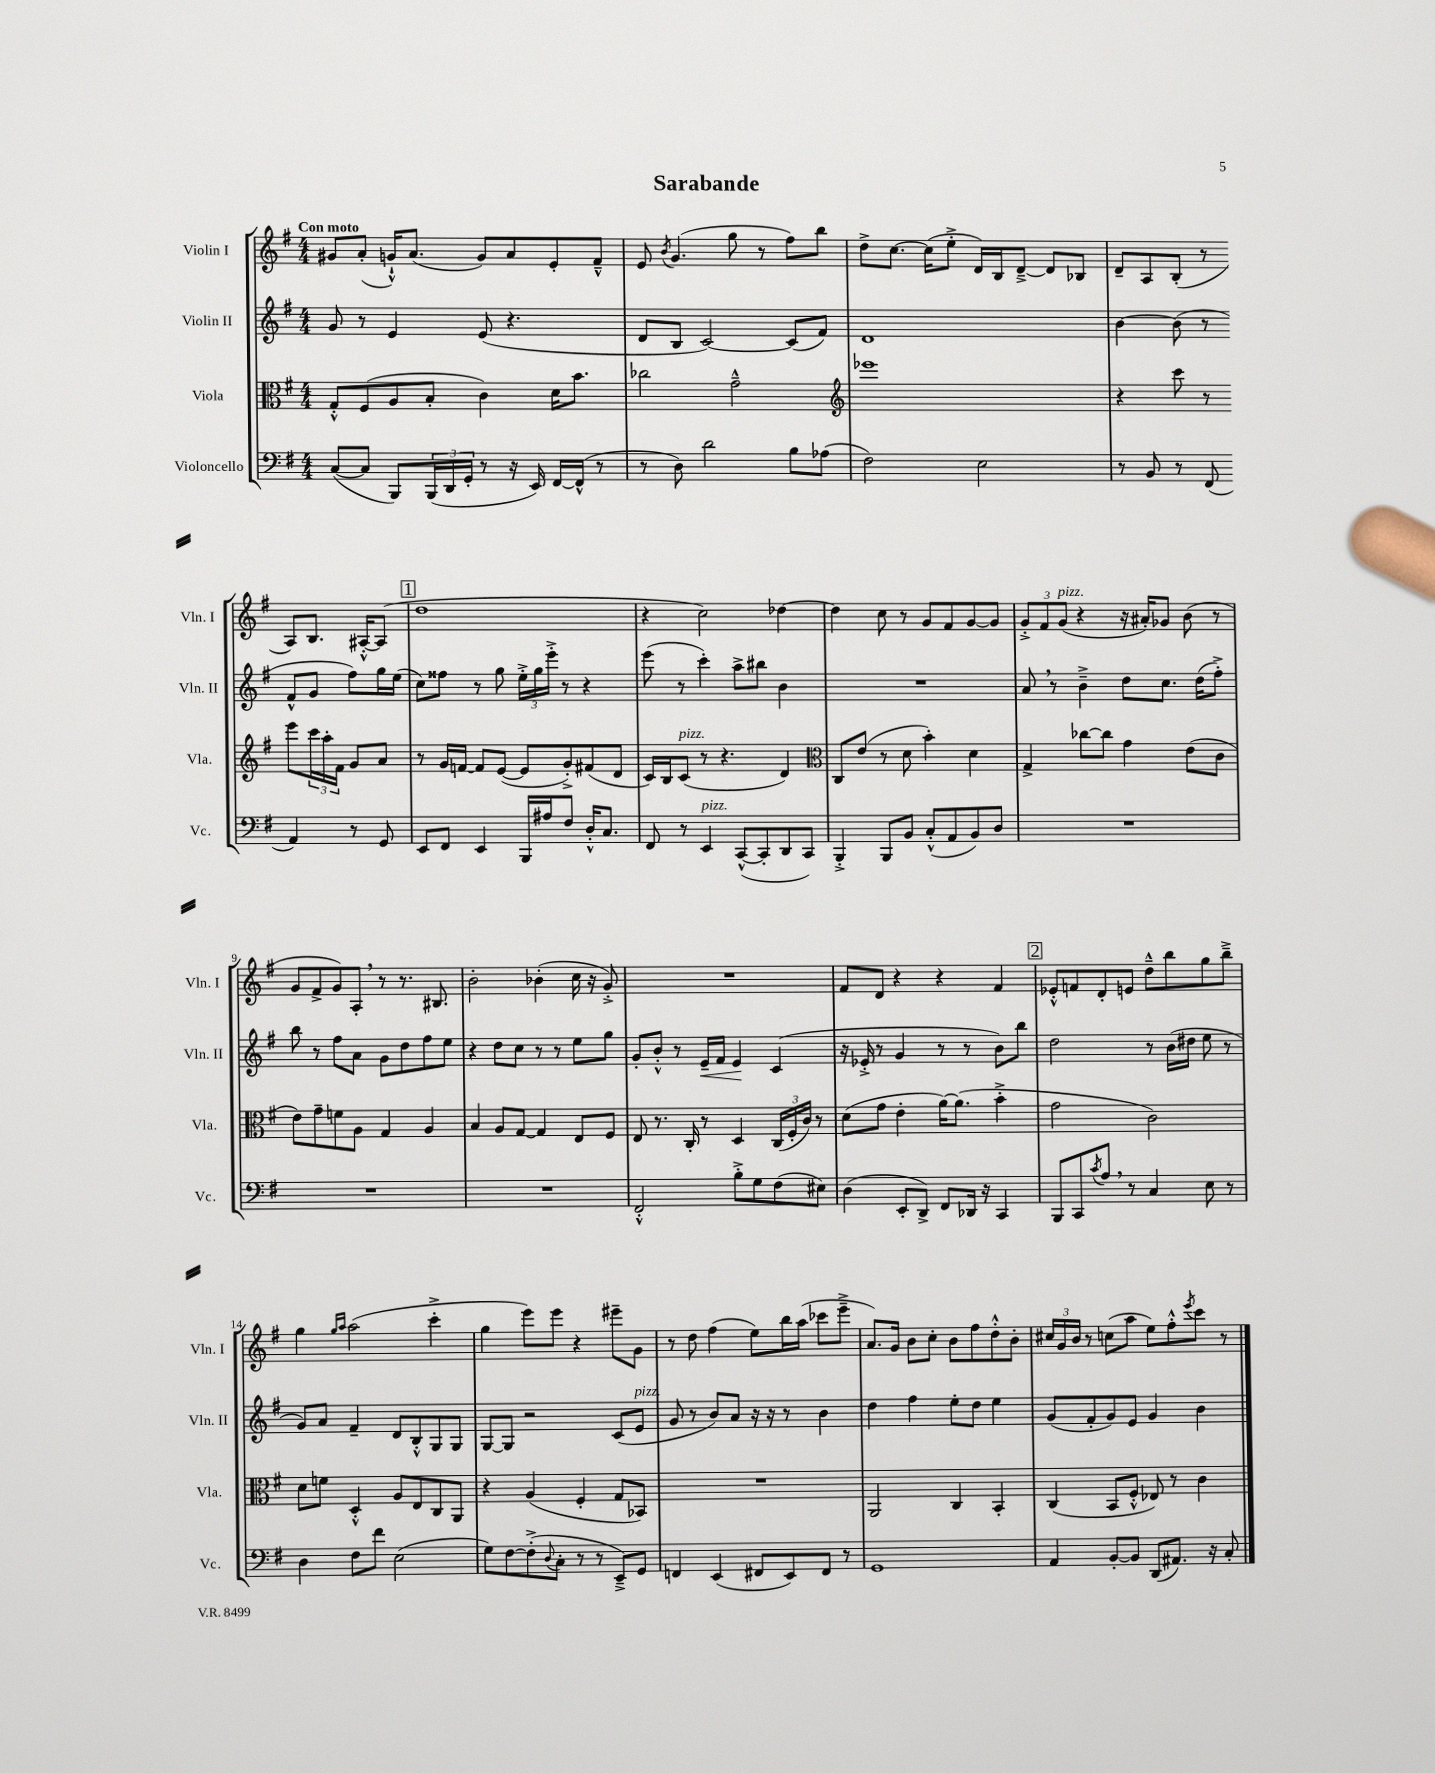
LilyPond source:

\header { title = "Sarabande" }
<<
\new StaffGroup <<
\new Staff = "s0" \with { instrumentName = "Violin I" shortInstrumentName = "Vln. I" } {
    \clef treble \key g \major \numericTimeSignature \time 4/4 \tempo "Con moto"
    gis'8 a'8-.( g'16-!-^) a'8.( g'8) a'8 e'8-. fis'8---^ |
    e'8 \acciaccatura { b'8 } g'4.( g''8 r8 fis''8) b''8 |
    d''8-> c''8.~ c''16( e''8-.-> d'16) b16 d'8~---> d'8 bes8 |
    d'8-- a8 b8-.( r8 a8) b8. ais16~-.-^ ais8( |
    \mark \markup { \box "1" } d''1 |
    r4 c''2) des''4~ |
    des''4 c''8 r8 g'8 fis'8 g'8~ g'8 |
    \tuplet 3/2 { g'8-.-> fis'8 g'8^\markup { \italic "pizz." }( } r4 r16 ais'16-.) ges'8 b'8( r8 |
    g'8 fis'8-> g'8) a8-. \breathe r8 r8. bis8. |
    b'2-. bes'4-.( c''16 r16 g'8-.->) |
    R1 |
    fis'8 d'8 r4 r4 fis'4 |
    \mark \markup { \box "2" } ees'8-.-^ f'8 d'8-. e'8 d''8---^ b''8 g''8 b''8---> |
    g''4 \grace { g''16 a''16 } a''2( c'''4-.-> |
    g''4 e'''8) e'''8 r4 eis'''8-- g'8 |
    r8 d''8 fis''4( e''8) b''16 a''16( ces'''8 e'''8---> |
    a'8.) g'16 b'8 c''8-. b'8 fis''8 d''8-.-^ b'8-. |
    \tuplet 3/2 { cis''16 g'16 b'16 } r8 c''8( a''8 e''8) fis''8-.-^ \acciaccatura { e'''8 } c'''8 r8 \bar "|." |
}
\new Staff = "s1" \with { instrumentName = "Violin II" shortInstrumentName = "Vln. II" } {
    \clef treble \key g \major \numericTimeSignature \time 4/4
    g'8 r8 e'4 e'8( r4. |
    d'8 b8 c'2~) c'8( fis'8) |
    d'1 |
    b'4~ b'8( r8 fis'8-^ g'8 fis''8) g''16 e''16( |
    \mark \markup { \box "1" } c''8) fisis''8 r8 g''8 \tuplet 3/2 { e''16-.-> g''16 e'''16-.-> } r8 r4 |
    e'''8( r8 c'''4-.) a''8-> bis''8 b'4 |
    R1 |
    a'8 \breathe r8 b'4---> d''8 c''8. d''16( fis''8-.->) |
    b''8 r8 fis''8 a'8 g'8 d''8 fis''8 e''8 |
    r4 d''8 c''8 r8 r8 e''8 g''8 |
    g'8-. b'8-.-^ r8 e'16--\< fis'16 e'4\! c'4( |
    r16 ees'16-.-> r8 g'4 r8 r8 b'8) b''8 |
    \mark \markup { \box "2" } d''2 r8 b'16( dis''16 e''8 r8 |
    g'8) a'8 fis'4-- d'8 b8-.-^ g8 g8 |
    g8~ g8 r2 c'8( e'8^\markup { \italic "pizz." } |
    g'8 r8 b'8) a'8 r16 r16 r8 b'4 |
    d''4 fis''4 e''8-. d''8 e''4 |
    g'8( fis'8-. g'8) e'8 g'4 b'4 \bar "|." |
}
\new Staff = "s2" \with { instrumentName = "Viola" shortInstrumentName = "Vla." } {
    \clef alto \key g \major \numericTimeSignature \time 4/4
    g8-.-^ fis8( a8 b8-. c'4) d'16 b'8. |
    ces''2 g'2---^ |
    \clef treble ees'''1 |
    r4 c'''8 r8 e'''8 \tuplet 3/2 { c'''16 a''16-. fis'16 } g'8 a'8 |
    \mark \markup { \box "1" } r8 g'16 f'16~ f'8 e'8~( e'8 g'8-.->) fis'8( d'8 |
    c'16) b16 c'8^\markup { \italic "pizz." }( r8 r4. d'4) |
    \clef alto c8 e'8( r8 d'8 b'4-.) d'4 |
    g4-> ces''8~ ces''8 g'4 e'8( c'8 |
    e'8) g'8-- f'8 a8 g4 a4 |
    b4 a8 g8~ g4 e8 fis8 |
    e8 r8. c16-. r8 d4 \tuplet 3/2 { c16( fis16-. c'16) } r8 |
    d'8( g'8 e'4-. a'16~) a'8.( b'4-.-> |
    \mark \markup { \box "2" } g'2 c'2) |
    d'8 f'8 d4-.-^ a8 e8 c8 a,8 |
    r4 a4( fis4-. g8 bes,8) |
    R1 |
    a,2 c4 b,4-. |
    c4( b,8 fis8-.-^ ees8) r8 c'4 \bar "|." |
}
\new Staff = "s3" \with { instrumentName = "Violoncello" shortInstrumentName = "Vc." } {
    \clef bass \key g \major \numericTimeSignature \time 4/4
    c8~( c8 b,,8) \tuplet 3/2 { b,,16( d,16 g,16-. } r8 r16 e,16) fis,16~ fis,16-^( r8 |
    r8 d8) d'2 b8 aes8( |
    fis2) e2 |
    r8 b,8 r8 fis,8( a,4) r8 g,8 |
    \mark \markup { \box "1" } e,8 fis,8 e,4 b,,16 ais16 fis8 d16-.-^ c8. |
    fis,8 r8 e,4^\markup { \italic "pizz." } c,8~-^( c,8-. d,8 c,8) |
    b,,4-.-> b,,8 b,8 c8-.-^( a,8 b,8) d8 |
    R1 |
    R1 |
    R1 |
    fis,2-.-^ b8-.-> g8 fis8( eis8) |
    d4( e,8-. d,8->) fis,8 des,16 r16 c,4 |
    \mark \markup { \box "2" } b,,8 c,8 \acciaccatura { c'8 } a8 \breathe r8 c4 e8 r8 |
    d4 fis8 fis'8 e2( |
    g8) fis8~ fis8-.->( \appoggiatura { d8 } c8-. r8 r8 e,8--->) g,8 |
    f,4 e,4( fis,8 e,8) fis,8 r8 |
    g,1 |
    a,4 b,8~-. b,8 d,8( ais,8.) r16 c8-. \bar "|." |
}
>>
>>
